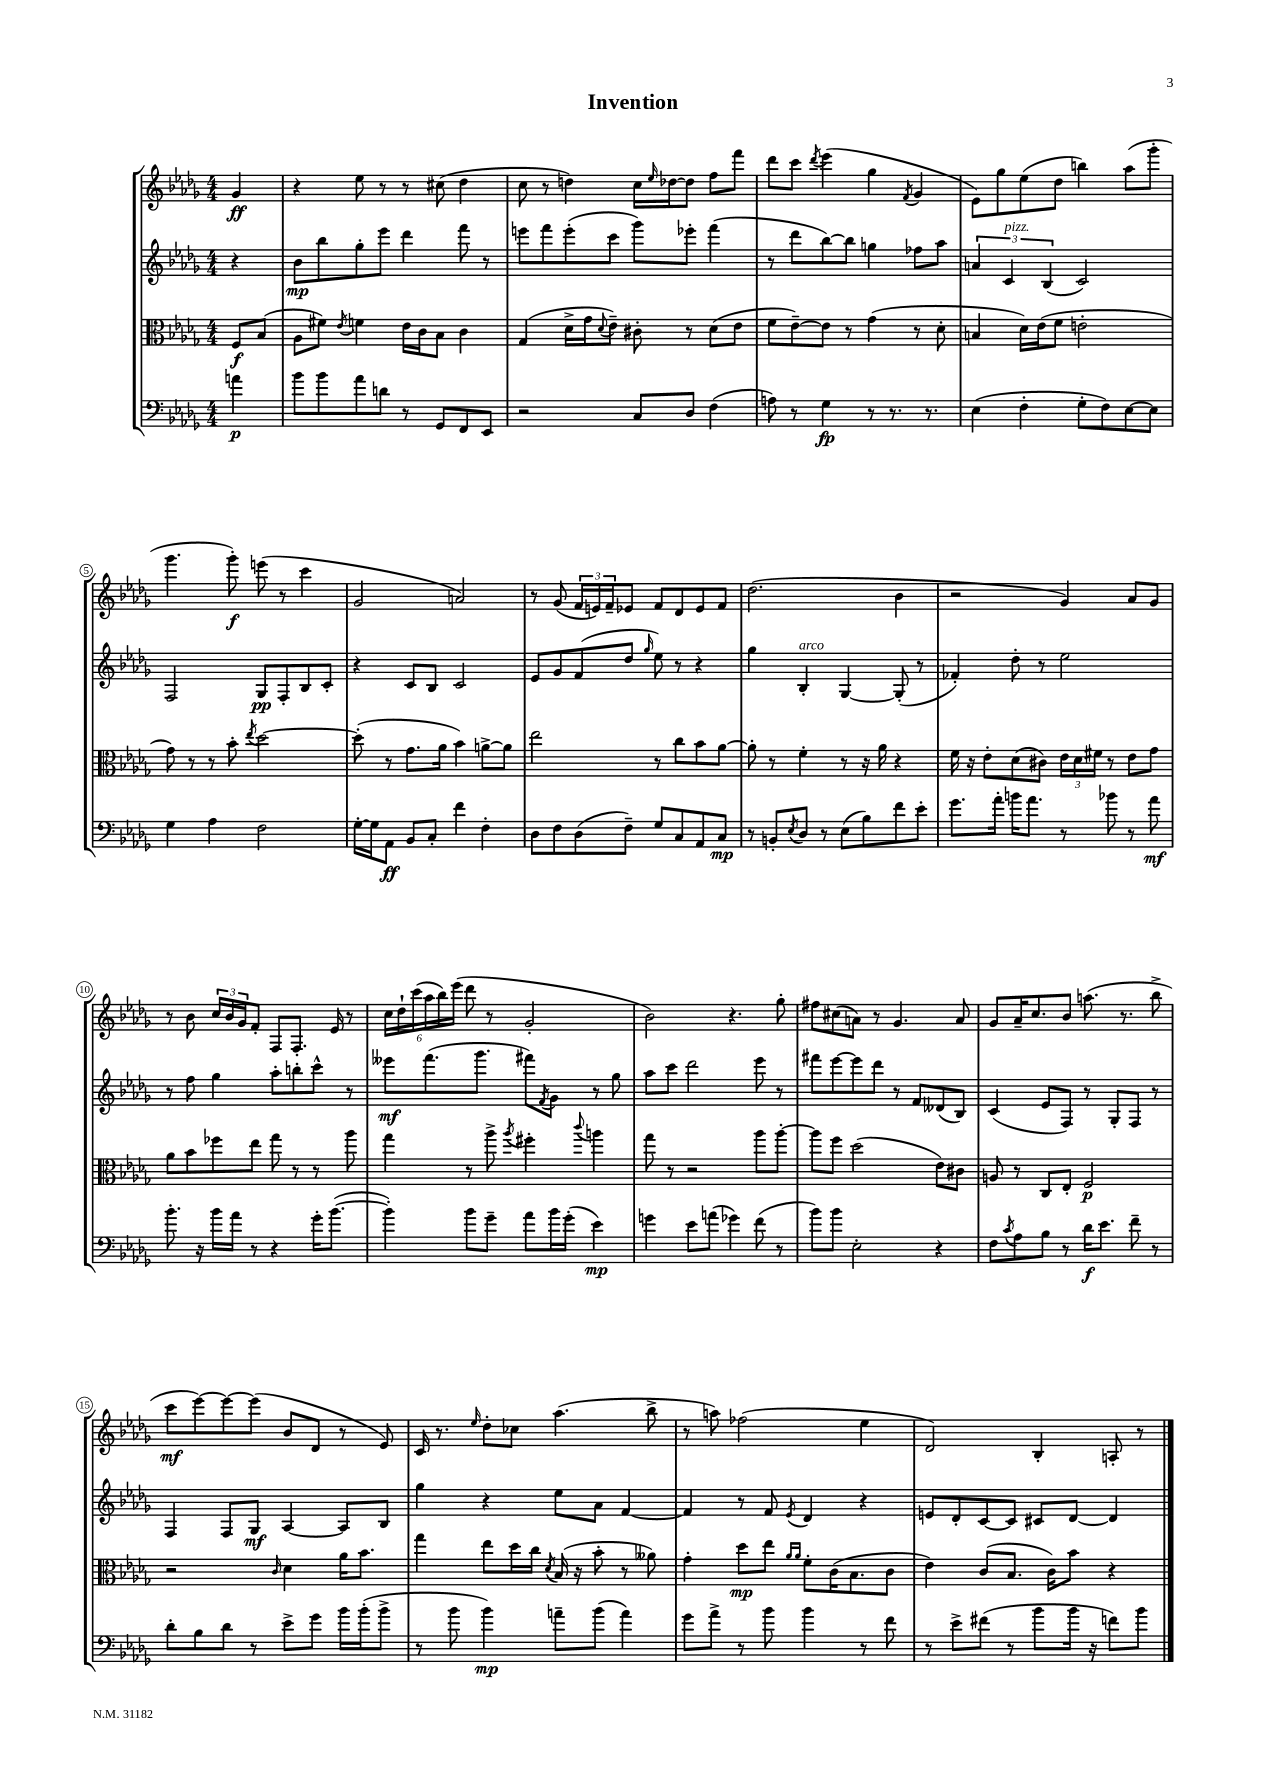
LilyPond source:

\header { title = "Invention" }
<<
\new StaffGroup <<
\new Staff = "s0" {
    \clef treble \key des \major \numericTimeSignature \time 4/4 \partial 4
    ges'4\ff |
    r4 ees''8 r8 r8 cis''8( des''4 |
    c''8 r8 d''4) c''16 \grace { ees''16 } des''16~ des''8 f''8 f'''8 |
    des'''8 c'''8 \acciaccatura { des'''8 } ees'''4( ges''4 \acciaccatura { f'8 } ges'4 |
    ees'8) ges''8 ees''8( des''8 b''4) aes''8( ges'''8-. |
    ges'''4. ges'''8-.\f) e'''8( r8 c'''4 |
    ges'2 a'2) |
    r8 ges'8( \tuplet 3/2 { f'16 e'16) f'16-- } ees'8 f'8 des'8 ees'8 f'8 |
    des''2.( bes'4 |
    r2 ges'4) aes'8 ges'8 |
    r8 bes'8 \tuplet 3/2 { c''16 bes'16 ges'16 } f'8-. f8 f8.-. ees'16 r8 |
    \tuplet 6/4 { c''16 des''16-! c'''16( aes''16 bes''16) ees'''16( } des'''8 r8 ges'2-. |
    bes'2) r4. ges''8-. |
    fis''8 cis''8( a'8) r8 ges'4. a'8 |
    ges'8 aes'16-- c''8. bes'8 a''8.( r8. bes''8-> |
    c'''8\mf ees'''8~) ees'''8~ ees'''8( bes'8 des'8 r8 ees'8) |
    c'16 r8. \grace { ees''16 } des''8-. ces''8 aes''4.( bes''8-> |
    r8 a''8) fes''2( ees''4 |
    des'2) bes4-. a8-. r8 \bar "|." |
}
\new Staff = "s1" {
    \clef treble \key des \major \numericTimeSignature \time 4/4 \partial 4
    r4 |
    bes'8\mp bes''8 ges''8-. ees'''8 des'''4 f'''8 r8 |
    e'''8 f'''8 e'''8-.( c'''8 ges'''8) ees'''8-. f'''4( |
    r8 des'''8 bes''8~) bes''8 g''4 fes''8 aes''8 |
    \tuplet 3/2 { a'4 c'4^\markup { \italic "pizz." } bes4( } c'2) |
    f2 ges8\pp f8-. bes8 c'8-. |
    r4 c'8 bes8 c'2 |
    ees'8 ges'8 f'8( des''8 \grace { ges''16 } ees''8) r8 r4 |
    ges''4 bes4-.^\markup { \italic "arco" } ges4~ ges8-.( r8 |
    fes'4-.) des''8-. r8 ees''2 |
    r8 f''8 ges''4 aes''8-. b''8-. c'''8-^ r8 |
    eeses'''8\mf f'''8.( ges'''8. fis'''8) \acciaccatura { f'8 } ges'8 r8 ges''8 |
    aes''8 c'''8 des'''2 ees'''8 r8 |
    fis'''8 ees'''8~ ees'''8 des'''8 r8 f'8 deses'8( bes8) |
    c'4( ees'8 f8) r8 ges8-. f8 r8 |
    f4 f8 ges8\mf aes4~ aes8 bes8 |
    ges''4 r4 ees''8 aes'8 f'4~ |
    f'4 r8 f'8 \acciaccatura { ees'8 } des'4 r4 |
    e'8 des'8-. c'8~ c'8 cis'8 des'8~ des'4 \bar "|." |
}
\new Staff = "s2" {
    \clef alto \key des \major \numericTimeSignature \time 4/4 \partial 4
    f8\f bes8( |
    aes8 fis'8) \acciaccatura { ees'8 } f'4 ees'16 c'16 bes8 c'4 |
    ges4( des'16-> ges'16 \appoggiatura { des'8 } ees'8--) cis'8-. r8 des'8( ees'8 |
    f'8 ees'8~--) ees'8 r8 ges'4( r8 des'8-. |
    b4 des'16) ees'16( f'8 e'2-. |
    ges'8) r8 r8 bes'8-. \acciaccatura { ees''8 } des''2~ |
    des''8-.( r8 ges'8. aes'16 bes'4) a'8~-> a'8 |
    ees''2 r8 c''8 bes'8 aes'8~ |
    aes'8-. r8 f'4-. r8 r16 aes'16 r4 |
    f'16 r16 ees'8-. des'8( cis'8) \tuplet 3/2 { ees'16 des'16 fis'16 } r8 ees'8 ges'8 |
    aes'8 bes'8 fes''8 ees''8 ges''8 r8 r8 aes''8 |
    ges''4 r8 aes''8-> \acciaccatura { aes''8 } fis''4-. \appoggiatura { c'''8 } a''4 |
    ges''8 r8 r2 aes''8 aes''8~-. |
    aes''8 f''8 des''2( ees'8) cis'8 |
    a8 r8 c8 ees8-. f2\p |
    r2 \grace { c'16 } des'4 aes'16 bes'8. |
    ges''4 ees''8 des''16 c''16 \acciaccatura { des'8 } bes16( r16 bes'8-. r8 aeses'8) |
    ges'4-. des''8\mp ees''8 \grace { aes'16 aes'16 } f'8-. c'16( bes8. c'8 |
    ees'4) c'8( bes8. c'16) bes'8 r4 \bar "|." |
}
\new Staff = "s3" {
    \clef bass \key des \major \numericTimeSignature \time 4/4 \partial 4
    a'4\p |
    bes'8 bes'8 aes'8 d'8 r8 ges,8 f,8 ees,8 |
    r2 c8 des8 f4( |
    a8) r8 ges4\fp r8 r8. r8. |
    ees4( f4-. ges8-. f8) ees8~ ees8 |
    ges4 aes4 f2 |
    ges16~-. ges16 aes,8\ff bes,8 c8-. f'4 f4-. |
    des8 f8 des8( f8--) ges8 c8 aes,8 c8\mp |
    r8 b,8-. \acciaccatura { ees8 } des8 r8 ees8( bes8) f'8 ees'8-. |
    ges'8. aes'16-. b'16 aes'8. r8 bes'8 r8 aes'8\mf |
    bes'8.-. r16 bes'16 aes'16 r8 r4 ges'16-. bes'8.~( |
    bes'4-.) bes'8 ges'8-- aes'8 bes'16 ges'16-.( ees'4\mp) |
    g'4 ees'8 a'8( ges'4) f'8( r8 |
    bes'8) bes'8 ees2-. r4 |
    f8 \acciaccatura { c'8 } aes8 bes8 r8 des'16\f ees'8. f'8-- r8 |
    des'8-. bes8 des'8 r8 ees'8-> ges'8 bes'16 bes'16-.( bes'8-> |
    r8 bes'8 bes'4\mp) a'8-- bes'8( a'4) |
    ges'8 aes'8-> r8 bes'8 bes'4 r8 f'8 |
    r8 ees'8-> fis'8( r8 bes'8 bes'16 r16 f'8) bes'8 \bar "|." |
}
>>
>>
\layout { \context { \Score \override BarNumber.stencil = #(make-stencil-circler 0.1 0.3 ly:text-interface::print) } }
